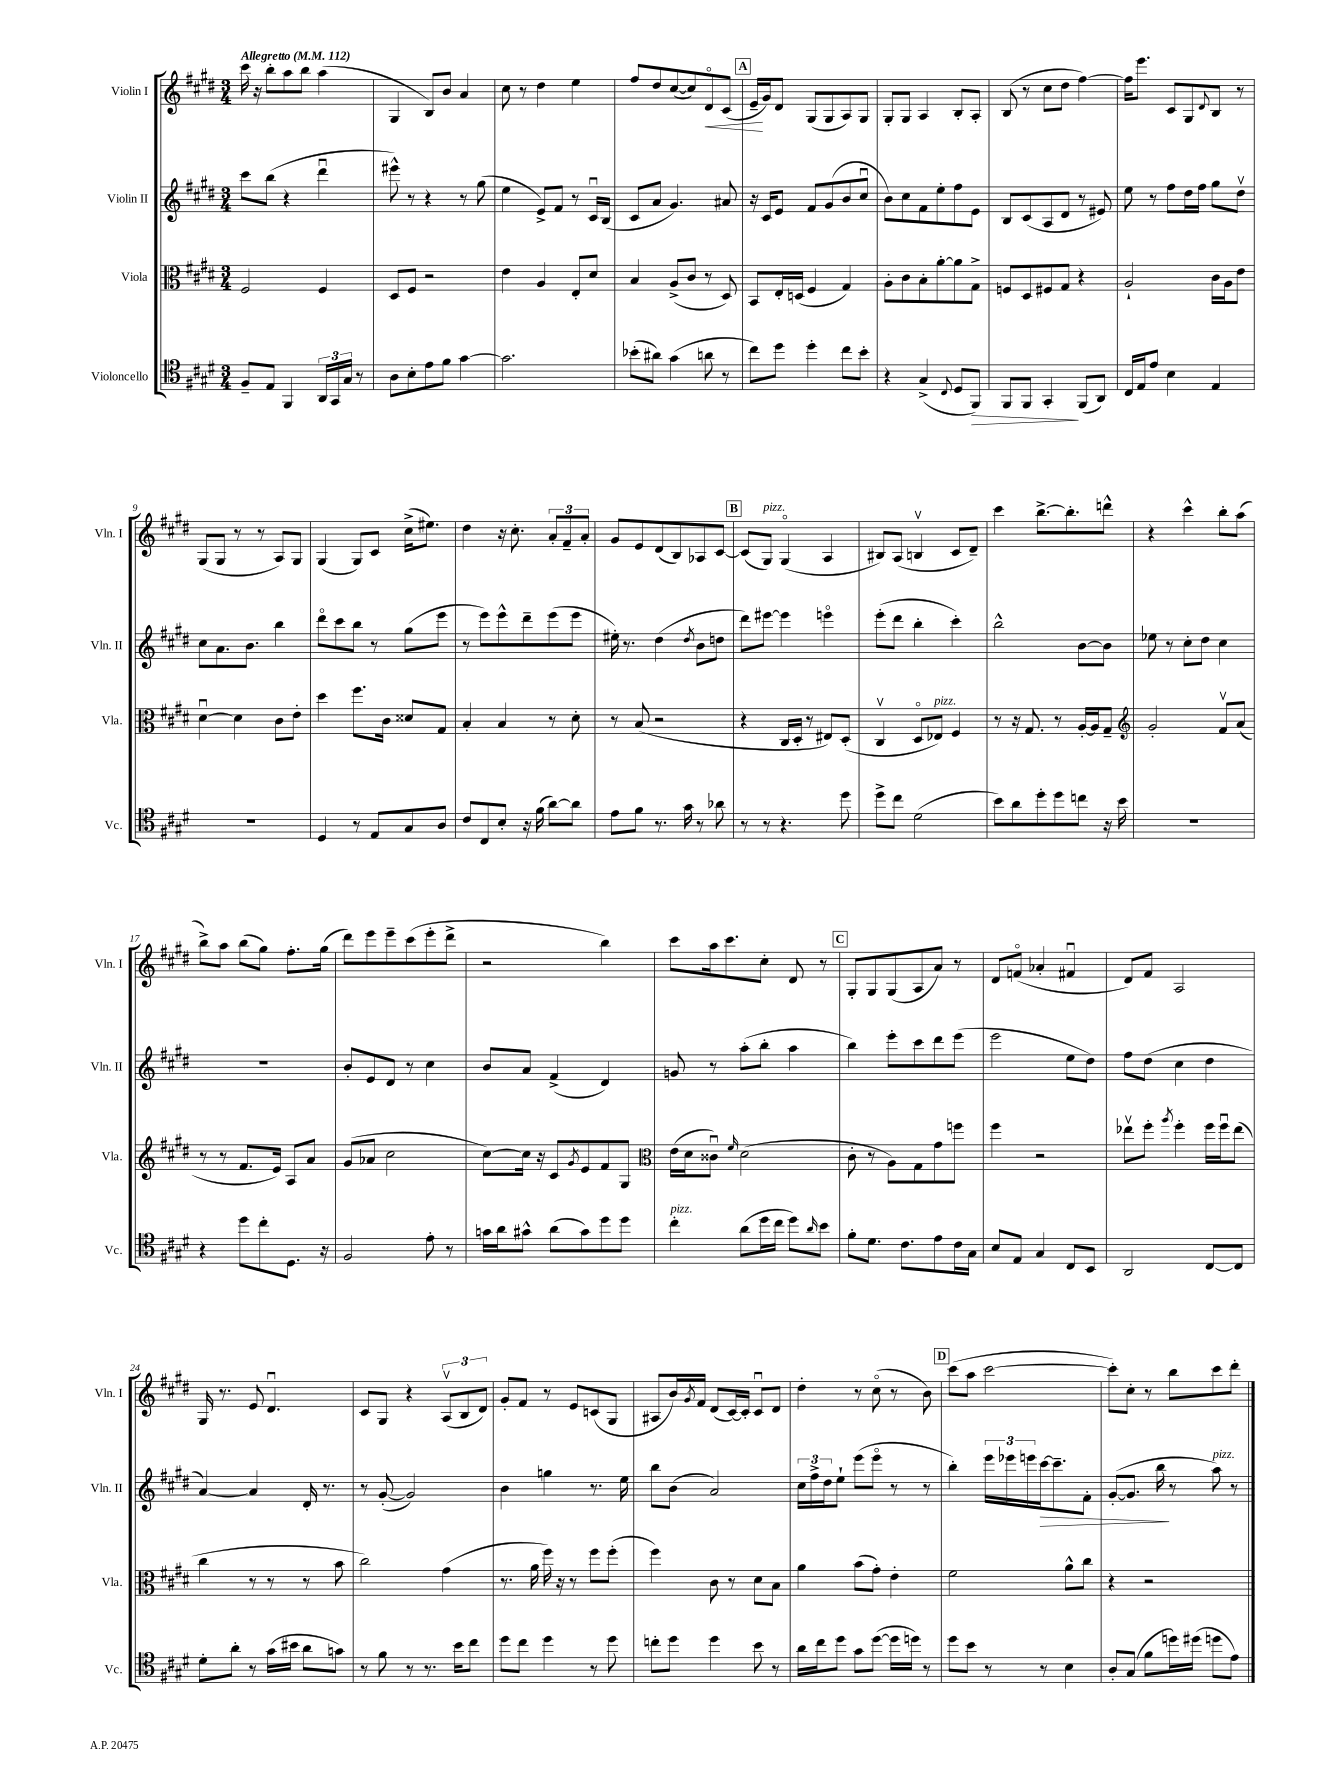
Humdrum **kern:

**kern	**dynam	**kern	**kern	**dynam	**kern	**dynam
*part4	*part4	*part3	*part2	*part2	*part1	*part1
*staff4	*staff4	*staff3	*staff2	*staff2	*staff1	*staff1
*I"Violoncello	*	*I"Viola	*I"Violin II	*	*I"Violin I	*
*I'Vc.	*	*I'Vla.	*I'Vln. II	*	*I'Vln. I	*
*clefC4	*	*clefC3	*clefG2	*	*clefG2	*
*k[f#c#g#d#]	*	*k[f#c#g#d#]	*k[f#c#g#d#]	*	*k[f#c#g#d#]	*
*M3/4	*	*M3/4	*M3/4	*	*M3/4	*
*MM112	*	*MM112	*MM112	*	*MM112	*
=1	=1	=1	=1	=1	=1	=1
!	!	!	!	!	!LO:TX:a:B:t=Allegretto	!
8F#~/L	.	2F#/	8ccc#\L	.	16ccc#\	.
.	.	.	.	.	16r	.
8E/J	.	.	(8bb\J	.	8bb'\L	.
4FF#/	.	.	4r	.	8aa\	.
.	.	.	.	.	8bb\J	.
24AA/LL	.	4F#/	4ddd#u\	.	(4aa\	.
24GG#/	.	.	.	.	.	.
24G#/JJ	.	.	.	.	.	.
8r	.	.	.	.	.	.
=2	=2	=2	=2	=2	=2	=2
8A\L	.	8D#/L	8eee#X^^\)	.	4G#/	.
8B'\	.	8F#/J	8r	.	.	.
8e\	.	2r	4r	.	8B/L)	.
8f#\J	.	.	.	.	8b/J	.
[4g#\	.	.	8r	.	4a/	.
.	.	.	(8gg#\	.	.	.
=3	=3	=3	=3	=3	=3	=3
2.g#\]	.	4e\	4ee\	.	8cc#\	.
.	.	.	.	.	8r	.
.	.	4A/	8e^/L)	.	4dd#\	.
.	.	.	8f#/J	.	.	.
.	.	8E'/L	8r	.	4ee\	.
.	.	8d#/J	16c#u/LL	.	.	.
.	.	.	(16B/JJ	.	.	.
=4	=4	=4	=4	=4	=4	=4
(8b-X'\L	.	4B/	8c#/L	.	8ff#/L	.
8a#X\J)	.	.	8a/J	.	8dd#/	.
(4g#\	.	(8A^/L	4.g#/)	.	([8cc#/	.
.	.	8c#/J	.	.	8cc#/])	.
!	!	!	!	!	!	!LO:HP:b
8an\	.	8r	.	.	8d#/	<
8r	.	8D#/)	8a#X/	.	(8c#/J	.
!!LO:REH:place=s1:t=A
=5	=5	=5	=5	=5	=5	=5
8cc#\L)	.	8BB/L	16r	.	16e~/LL	.
.	.	.	16c#/KL	.	16g#/J)	[
8dd#\J	.	16E'/L	8e/J	.	8d#/J	.
.	.	(16Dn/JJ	.	.	.	.
4dd#'\	.	4F#/	8f#/L	.	(8G#/L	.
.	.	.	(8g#/	.	8G#/	.
8cc#\L	.	4G#/)	8b/	.	8A/)	.
8b'\J	.	.	8cc#u/J	.	8G#/J	.
=6	=6	=6	=6	=6	=6	=6
4r	.	8A'\L	8b\L)	.	8G#'/L	.
.	.	8c#\	8cc#\	.	8G#/J	.
(4G#^/	.	8B'\	8f#\	.	4A/	.
.	.	[8a'\	8ee'\	.	.	.
8qqC#/	.	.	.	.	.	.
8D#/L	.	8a\]	8ff#\	.	8B'/L	.
!	!LO:HP:b	!	!	!	!	!
8FF#/J)	>	8G#^\J	8e\J	.	8A'/J	.
=7	=7	=7	=7	=7	=7	=7
8FF#/L	.	8Fn/L	8B/L	.	(8B/	.
8FF#/J	.	8D#/	(8c#/	.	8r	.
4GG#'/	.	8F#X/	8A/	.	8cc#\L	.
.	.	8G#/J	8d#/J	.	8dd#\J	.
(8FF#/L	]	4r	8r	.	[4ff#\)	.
8AA/J)	.	.	8e#X/)	.	.	.
=8	=8	=8	=8	=8	=8	=8
16C#/LL	.	2A`/	8ee\	.	16ff#\KL]	.
16E/J	.	.	.	.	8.eee\J	.
8e/J	.	.	8r	.	.	.
4B\	.	.	8ff#\L	.	8c#/L	.
.	.	.	16dd#\L	.	8G#/	.
.	.	.	16ff#\JJ	.	.	.
.	.	.	.	.	8qqd#/	.
4E/	.	16c#\LL	8gg#\L	.	8B/J	.
.	.	16A\J	.	.	.	.
.	.	8e\J	8dd#v\J	.	8r	.
!!LO:LB:g=z
=9	=9	=9	=9	=9	=9	=9
2.r	.	[4d#u\	8cc#\L	.	(8G#/L	.
.	.	.	8.a\	.	8G#/J	.
.	.	4d#\]	.	.	8r	.
.	.	.	8.b\J	.	.	.
.	.	.	.	.	8r	.
.	.	8c#\L	4bb\	.	8A/L)	.
.	.	8e'\J	.	.	8G#/J	.
=10	=10	=10	=10	=10	=10	=10
4D#/	.	4dd#\	8ddd#\L	.	(4G#/	.
.	.	.	8ccc#\	.	.	.
8r	.	8.ff#\L	8bb\J	.	8G#/L)	.
8E/L	.	.	8r	.	8c#/J	.
.	.	16c#\Jk	.	.	.	.
8G#/	.	8d##X/L	(8gg#\L	.	(16cc#^\KL	.
.	.	.	.	.	8.ee#X\J)	.
8A/J	.	8G#/J	8eee\J	.	.	.
=11	=11	=11	=11	=11	=11	=11
8c#/L	.	4B'/	8r	.	4dd#\	.
8C#/	.	.	8eee\L)	.	.	.
8B'/J	.	4B/	8eee^^\	.	16r	.
.	.	.	.	.	8.cc#'\	.
16r	.	.	8ddd#~\	.	.	.
(16f#\	.	.	.	.	.	.
[8a\L)	.	8r	(8eee\	.	12a'/L	.
.	.	.	.	.	12f#~/	.
8a\J]	.	8d#'\	8eee\J	.	.	.
.	.	.	.	.	12a'/J	.
=12	=12	=12	=12	=12	=12	=12
8e\L	.	8r	16ee#X'\)	.	8g#/L	.
.	.	.	8.r	.	.	.
8f#\J	.	(8B/	.	.	8e/	.
8.r	.	2r	(4dd#\	.	(8d#/	.
.	.	.	.	.	8B/)	.
16g#\	.	.	.	.	.	.
.	.	.	8qdd#/	.	.	.
8r	.	.	8b\L	.	8A-X/	.
8a-X\	.	.	8ddn\J	.	[8c#/J	.
!!LO:REH:place=s1:t=B
=13	=13	=13	=13	=13	=13	=13
8r	.	4r	8ddd#\L)	.	(8c#/L]	.
!	!	!	!	!	!LO:TX:a:i:t=pizz.	!
8r	.	.	[8eee#X\J	.	8G#/J)	.
4.r	.	16C#/LL	4eee#\]	.	(4G#/	.
.	.	16D#'/JJ	.	.	.	.
.	.	8r	.	.	.	.
.	.	8E#X/L)	4eeen\	.	4A/	.
8dd#\	.	(8D#'/J	.	.	.	.
=14	=14	=14	=14	=14	=14	=14
8dd#^\L	.	4C#v/	(8eee'\L	.	8B#X/L)	.
8cc#\J	.	.	8ddd#\J	.	(8A/J	.
(2d#\	.	8D#/L	4bb'\	.	4Bnv/	.
!	!	!LO:TX:a:i:t=pizz.	!	!	!	!
.	.	8E-X/J)	.	.	.	.
.	.	4F#/	4ccc#'\)	.	8c#/L	.
.	.	.	.	.	8d#~/J)	.
=15	=15	=15	=15	=15	=15	=15
8b\L)	.	8r	2bb^^\	.	4ccc#\	.
8a\	.	16r	.	.	.	.
.	.	8.G#/	.	.	.	.
8dd#'\	.	.	.	.	[8.bb^\L	.
8dd#\	.	8r	.	.	.	.
.	.	.	.	.	8.bb'\]	.
8ccn\J	.	[16A'/LL	[8b\L	.	.	.
.	.	16A/J]	.	.	.	.
16r	.	8G#~/J	8b\J]	.	8dddn^^\J	.
16b\	.	.	.	.	.	.
=16	=16	=16	=16	=16	=16	=16
*	*	*clefG2	*	*	*	*
2.r	.	2g#'/	8ee-X\	.	4r	.
.	.	.	8r	.	.	.
.	.	.	8cc#'\L	.	4ccc#^^\	.
.	.	.	8dd#\J	.	.	.
.	.	8f#v/L	4cc#\	.	8bb'\L	.
.	.	(8a/J	.	.	(8aa\J	.
!!LO:LB:g=z
=17	=17	=17	=17	=17	=17	=17
4r	.	8r	2.r	.	8bb^\L)	.
.	.	8r	.	.	8aa\J	.
8dd#\L	.	8.f#/L	.	.	(8bb\L	.
8cc#'\	.	.	.	.	8gg#\J)	.
.	.	16e/Jk)	.	.	.	.
8.D#\J	.	8A/L	.	.	8.ff#'\L	.
.	.	8a/J	.	.	.	.
16r	.	.	.	.	(16gg#\Jk	.
=18	=18	=18	=18	=18	=18	=18
2F#/	.	(8g#/L	8b'/L	.	8ddd#\L)	.
.	.	8a-X/J	8e/	.	8eee\	.
.	.	2cc#\	8d#/J	.	8eee~\	.
.	.	.	8r	.	(8ccc#\	.
8e'\	.	.	4cc#\	.	8eee'\	.
8r	.	.	.	.	8ddd#^\J	.
=19	=19	=19	=19	=19	=19	=19
16gn\LL	.	[8cc#\L)	8b/L	.	2r	.
16a\J	.	.	.	.	.	.
8g#X^^\J	.	16cc#\Jk]	8a/J	.	.	.
.	.	16r	.	.	.	.
(8a\L	.	8c#/L	(4f#^/	.	.	.
.	.	8qg#/	.	.	.	.
8g#\)	.	8e/	.	.	.	.
8dd#\	.	8f#/	4d#/)	.	4bb\)	.
8dd#\J	.	8G#/J	.	.	.	.
=20	=20	=20	=20	=20	=20	=20
*	*	*clefC3	*	*	*	*
!LO:TX:a:i:t=pizz.	!	!	!	!	!	!
4cc#'\	.	(16e\LL	8gn/	.	8ccc#\L	.
.	.	16d#\J	.	.	.	.
.	.	8c##Xu\J)	8r	.	16aa\k	.
.	.	.	.	.	8.ccc#\	.
.	.	16qqf#/	.	.	.	.
(8a\L	.	(2d#\	(8aa'\L	.	.	.
16dd#\L	.	.	8bb'\J	.	8cc#'\J	.
16cc#\JJ	.	.	.	.	.	.
8dd#\L)	.	.	4aa\	.	8d#/	.
16qqa/	.	.	.	.	.	.
8b\J	.	.	.	.	8r	.
!!LO:REH:place=s1:t=C
=21	=21	=21	=21	=21	=21	=21
8f#'\L	.	8c#'\	4bb\)	.	8G#'/L	.
8.d#\J	.	8r	.	.	8G#/	.
.	.	8A\L)	8eee'\L	.	(8G#/	.
8.c#\L	.	.	.	.	.	.
.	.	8G#\	8ccc#\	.	8A/	.
8e\	.	8g#\	8ddd#\	.	8a/J)	.
16c#\L	.	8ffn\J	(8eee\J	.	8r	.
16G#\JJ	.	.	.	.	.	.
=22	=22	=22	=22	=22	=22	=22
8B/L	.	4ff#\	2eee\	.	8d#/L	.
8E/J	.	.	.	.	(8fn/J	.
4G#/	.	2r	.	.	4a-X'/	.
8C#/L	.	.	8ee\L	.	4f#Xu/	.
8BB/J	.	.	8dd#\J)	.	.	.
=23	=23	=23	=23	=23	=23	=23
2AA/	.	8ee-Xv\L	8ff#\L	.	8d#/L)	.
.	.	8ff#'\J	(8dd#\J	.	8f#/J	.
.	.	8qaa/	.	.	.	.
.	.	4ff#'\	4cc#\	.	2A/	.
[8C#/L	.	16ff#\LL	4dd#\	.	.	.
.	.	16ff#u\J	.	.	.	.
8C#/J]	.	(8ee-\J	.	.	.	.
!!LO:LB:g=z
=24	=24	=24	=24	=24	=24	=24
8d#'\L	.	4cc#\	[4a/)	.	16G#/	.
.	.	.	.	.	8.r	.
8a'\J	.	.	.	.	.	.
8r	.	8r	4a/]	.	8e/	.
(16g#\LL	.	8r	.	.	4.d#u/	.
16b#X\JJ	.	.	.	.	.	.
8a\L	.	8r	16d#'/	.	.	.
.	.	.	8.r	.	.	.
8gn\J)	.	8b\	.	.	.	.
=25	=25	=25	=25	=25	=25	=25
8r	.	2cc#\)	8r	.	8c#/L	.
8f#\	.	.	([8g#'/	.	8G#/J	.
8r	.	.	2g#/])	.	4r	.
8.r	.	.	.	.	.	.
.	.	(4g#\	.	.	(12Av/L	.
16b\KL	.	.	.	.	.	.
.	.	.	.	.	12B/	.
8cc#\J	.	.	.	.	.	.
.	.	.	.	.	12d#/J)	.
=26	=26	=26	=26	=26	=26	=26
8dd#\L	.	8.r	4b\	.	8g#'/L	.
8cc#\J	.	.	.	.	8f#/J	.
.	.	16a\	.	.	.	.
4dd#\	.	16ff#\)	4ggn\	.	8r	.
.	.	16r	.	.	.	.
.	.	8r	.	.	8e/L	.
8r	.	8ff#\L	8.r	.	(8cn/	.
8dd#\	.	(8ff#'\J	.	.	8G#/J	.
.	.	.	16ee\	.	.	.
=27	=27	=27	=27	=27	=27	=27
8ccn'\L	.	4ff#\)	8bb\L	.	8A#X/L	.
8dd#\J	.	.	(8b\J	.	16b/L)	.
.	.	.	.	.	8qg#/	.
.	.	.	.	.	16f#/JJ	.
4dd#\	.	8c#\	2a/)	.	(8d#/L	.
.	.	8r	.	.	[16c#/L)	.
.	.	.	.	.	16c#'/JJ]	.
8b\	.	8d#\L	.	.	8c#u/L	.
8r	.	8B\J	.	.	8d#/J	.
=28	=28	=28	=28	=28	=28	=28
16a\LL	.	4a\	24cc#\LL	.	4dd#'\	.
.	.	.	24ff#^\	.	.	.
16cc#\J	.	.	.	.	.	.
.	.	.	24dd#\J	.	.	.
8dd#\J	.	.	8ee`\J	.	.	.
8g#\L	.	(8b\L	(8eee\L	.	8r	.
([8dd#\J	.	8g#'\J)	8eee\J	.	(8cc#\	.
16dd#\LL]	.	4e'\	8r	.	8r	.
16ddn\JJ)	.	.	.	.	.	.
8r	.	.	8r	.	8b\)	.
!!LO:REH:place=s1:t=D
=29	=29	=29	=29	=29	=29	=29
8dd#\L	.	2f#\	4bb'\)	.	(8ccc#\L	.
8b\J	.	.	.	.	8aa\J	.
8r	.	.	24eee\LL	.	[2ccc#\	.
.	.	.	24eee-X\	.	.	.
.	.	.	24eeen\	.	.	.
!	!	!	!	!LO:HP:b	!	!
8r	.	.	[16ccc#\J	>	.	.
.	.	.	8.ccc#~\]	.	.	.
4B\	.	8a^^\L	.	.	.	.
.	.	8cc#\J	8f#'\J	.	.	.
=30	=30	=30	=30	=30	=30	=30
8A'/L	.	4r	([8g#'/L	.	8ccc#'\L])	.
(8G#/J	.	.	8.g#/J]	.	8cc#'\J	.
8f#\L	.	2r	.	.	8r	.
.	.	.	16bb\	.	.	.
16ddn\L)	.	.	8r	]	8bb\L	.
(16dd#X\JJ	.	.	.	.	.	.
!	!	!	!LO:TX:a:i:t=pizz.	!	!	!
8ddn\L	.	.	8aa\)	.	8ccc#\	.
8e\J)	.	.	8r	.	8ddd#'\J	.
==	==	==	==	==	==	==
*-	*-	*-	*-	*-	*-	*-
